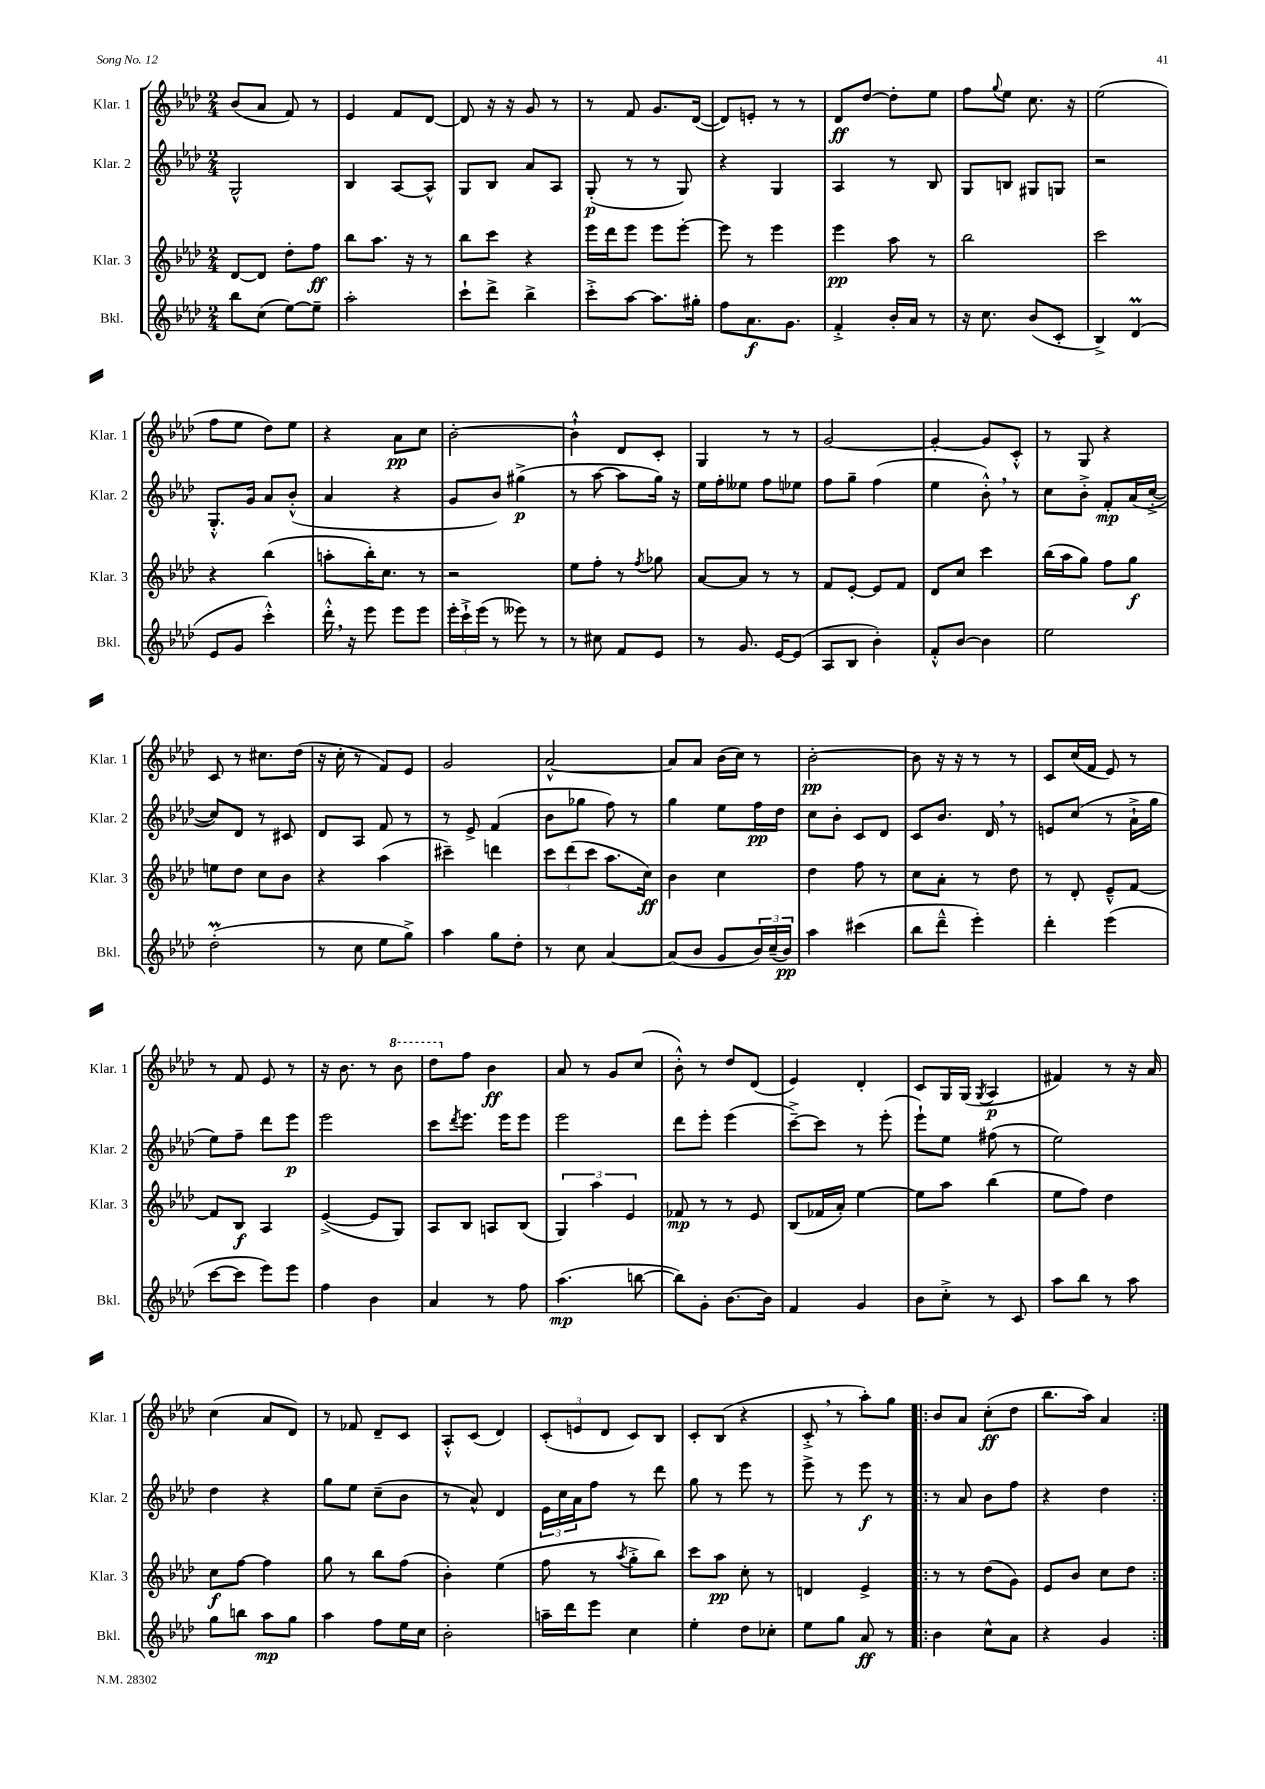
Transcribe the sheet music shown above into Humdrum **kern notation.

**kern	**kern	**kern	**kern
*staff4	*staff3	*staff2	*staff1
*clefG2	*clefG2	*clefG2	*clefG2
*k[b-e-a-d-]	*k[b-e-a-d-]	*k[b-e-a-d-]	*k[b-e-a-d-]
*M2/4	*M2/4	*M2/4	*M2/4
8bb-	[8d-	2G^^	(8b-
(8cc	8d-]	.	8a-
[8ee-)	8dd-'	.	8f)
8ee-~]	8ff	.	8r
=	=	=	=
2aa-'	8bb-	4B-	4e-
.	8.aa-	.	.
.	.	[8A-	8f
.	16r	.	.
.	8r	8A-^^]	[8d-
=	=	=	=
8ccc`	8bb-	8G	8d-]
8ddd-^	8ccc	8B-	16r
.	.	.	16r
4bb-^	4r	8a-	8g
.	.	8A-	8r
=	=	=	=
8ccc'^	16eee-	(8G'	8r
.	16ddd-	.	.
[8aa-	8eee-	8r	8f
8.aa-]	8eee-	8r	8.g
.	[8eee-'	8G)	.
16gg#'	.	.	([16d-
=	=	=	=
8ff	8eee-]	4r	8d-])
8.a-	8r	.	8e'
.	4eee-	4G	8r
8.g	.	.	.
.	.	.	8r
=	=	=	=
4f'^	4eee-	4A-	8d-
.	.	.	[8dd-
16b-'	8aa-	8r	8dd-']
16a-	.	.	.
8r	8r	8B-	8ee-
=	=	=	=
16r	2bb-	8G	8ff
8.cc	.	.	.
.	.	.	8qqgg
.	.	8B	8ee-
(8b-	.	8G#	8.cc
8c'	.	8G	.
.	.	.	16r
=	=	=	=
4B-^)	2ccc	2r	(2ee-
(4d-	.	.	.
=	=	=	=
8e-	4r	8.G'^^	8ff
8g	.	.	8ee-
.	.	16g	.
4ccc'^^)	(4bb-	8a-	8dd-)
.	.	(8b-'^^	8ee-
=	=	=	=
16ddd-'^^	8aa'	4a-	4r
16r	.	.	.
8eee-	16bb-')	.	.
.	8.cc	.	.
8eee-	.	4r	8a-
8eee-	8r	.	8cc
=	=	=	=
24eee-'	2r	8g	[2b-'
24ccc`^	.	.	.
(24eee-	.	.	.
8r	.	8b-)	.
8eee--)	.	(4gg#^	.
8r	.	.	.
=	=	=	=
8r	8ee-	8r	4b-`^^]
8cc#	8ff'	[8aa-	.
8f	8r	8aa-]	8d-
.	8qff	.	.
8e-	8gg-	16gg)	8c'
.	.	16r	.
=	=	=	=
8r	[8a-	16ee-	4G
.	.	16ff'	.
8.g	8a-]	8ee--	.
.	8r	8ff	8r
[16e-	.	.	.
(8e-]	8r	8ee-	8r
=	=	=	=
8A-	8f	8ff	[2g
8B-	[8e-'	8gg~	.
4b-')	8e-]	(4ff	.
.	8f	.	.
=	=	=	=
8f'^^	8d-	4ee-	4g'_
[8b-	8cc	.	.
4b-]	4ccc	8b-'^^)	8g]
.	.	8r	8c'^^
=	=	=	=
2ee-	(16bb-	8cc	8r
.	16aa-	.	.
.	8gg)	8b-'^	8G
.	8ff	8f'	4r
.	8gg	(16a-	.
.	.	[16cc'^	.
=	=	=	=
(2dd-'	8ee	8cc])	8c
.	8dd-	8d-	8r
.	8cc	8r	8.cc#
.	8b-	8c#	.
.	.	.	(16dd-
=	=	=	=
8r	4r	8d-	16r
.	.	.	16cc'
8cc	.	8A-	8r
8ee-	(4aa-	8f	8f)
8gg^)	.	8r	8e-
=	=	=	=
4aa-	4ccc#~)	8r	2g
.	.	8e-^	.
8gg	4ddd	(4f	.
8dd-'	.	.	.
=	=	=	=
8r	12ccc	8b-	[2a-^^
.	(12ddd-	.	.
8cc	.	8gg-	.
.	12ccc	.	.
[4a-	8.aa-	8ff)	.
.	.	8r	.
.	16cc)	.	.
=	=	=	=
(8a-]	4b-	4gg	8a-]
8b-	.	.	8a-
8g	4cc	8ee-	(16b-
.	.	.	16cc)
24b-)	.	16ff	8r
(24cc~	.	.	.
.	.	16dd-	.
24b-)	.	.	.
=	=	=	=
4aa-	4dd-	8cc	[2b-'
.	.	8b-'	.
(4ccc#	8ff	8c	.
.	8r	8d-	.
=	=	=	=
8bb-	8cc	8c	8b-]
8ddd-~^^	8a-'	8.b-	16r
.	.	.	16r
4eee-')	8r	.	8r
.	.	16d-	.
.	8dd-	8r	8r
=	=	=	=
4ddd-'	8r	8e	8c
.	8d-'	(8cc	(16cc
.	.	.	16f
(4eee-	8e-~^^	8r	8e-)
.	[8f	16a-`^	8r
.	.	16gg	.
=	=	=	=
[8ccc	8f]	8ee-)	8r
8ccc]	8B-	8ff~	8f
8eee-)	4A-	8ddd-	8e-
8eee-	.	8eee-	8r
=	=	=	=
4ff	([4e-^	2eee-	16r
.	.	.	8.b-
4b-	8e-]	.	8r
.	8G)	.	8bb-
=	=	=	=
4a-	8A-	8ccc	8ddd-
.	.	8qddd-	.
.	8B-	8.eee-	8ff
8r	8A	.	4b-
.	.	16eee-	.
8ff	(8B-	8eee-	.
=	=	=	=
(4.aa-	6G)	2eee-	8a-
.	.	.	8r
.	6aa-	.	.
.	.	.	8g
.	6e-	.	.
[8bb	.	.	(8cc
=	=	=	=
8bb])	8f-	8ddd-	8b-'^^)
8g'	8r	8eee-'	8r
[8.b-	8r	(4eee-	8dd-
.	8e-	.	(8d-
16b-]	.	.	.
=	=	=	=
4f	(8B-	[8ccc~^)	4e-)
.	16f-	8ccc]	.
.	16a-')	.	.
4g	[4ee-	8r	4d-'
.	.	(8eee-'	.
=	=	=	=
8b-	8ee-]	8eee-`)	8c
8cc'^	8aa-	8ee-	16G
.	.	.	(16G
.	.	.	8qG
8r	(4bb-	(8ff#	4A-
8c	.	8r	.
=	=	=	=
8aa-	8ee-	2ee-)	4f#)
8bb-	8ff)	.	.
8r	4dd-	.	8r
8aa-	.	.	16r
.	.	.	16a-
=	=	=	=
8gg	8cc	4dd-	(4cc
8bb	[8ff	.	.
8aa-	4ff]	4r	8a-
8gg	.	.	8d-)
=	=	=	=
4aa-	8gg	8gg	8r
.	8r	8ee-	8f-
8ff	8bb-	(8cc~	8d-~
16ee-	(8ff	8b-	8c
16cc	.	.	.
=	=	=	=
2b-'	4b-')	8r	8A-'^^
.	.	8a-^^)	(8c
.	(4ee-	4d-	4d-)
=	=	=	=
16aa~	8ff	24e-	(12c'
.	.	24cc	.
16ddd-	.	.	.
.	.	24a-	12e
8eee-	8r	8ff	.
.	.	.	12d-
.	8qaa-	.	.
4cc	8gg'^	8r	8c)
.	8bb-)	8ddd-	8B-
=	=	=	=
4ee-'	8ccc	8gg	8c'
.	8aa-	8r	(8B-
8dd-	8cc'	8eee-	4r
8cc-'	8r	8r	.
=	=	=	=
8ee-	4d	8eee-^	8c'^
8gg	.	8r	8r
8a-	4e-^	8eee-	8aa-')
8r	.	8r	8gg
=!|:	=!|:	=!|:	=!|:
4b-	8r	8r	8b-
.	8r	8a-	8a-
8cc^^	(8dd-	8b-	(8cc'
8a-	8g)	8ff	8dd-
=	=	=	=
4r	8e-	4r	8.bb-
.	8b-	.	.
.	.	.	16aa-)
4g	8cc	4dd-	4a-
.	8dd-	.	.
==:|!	==:|!	==:|!	==:|!
*-	*-	*-	*-
